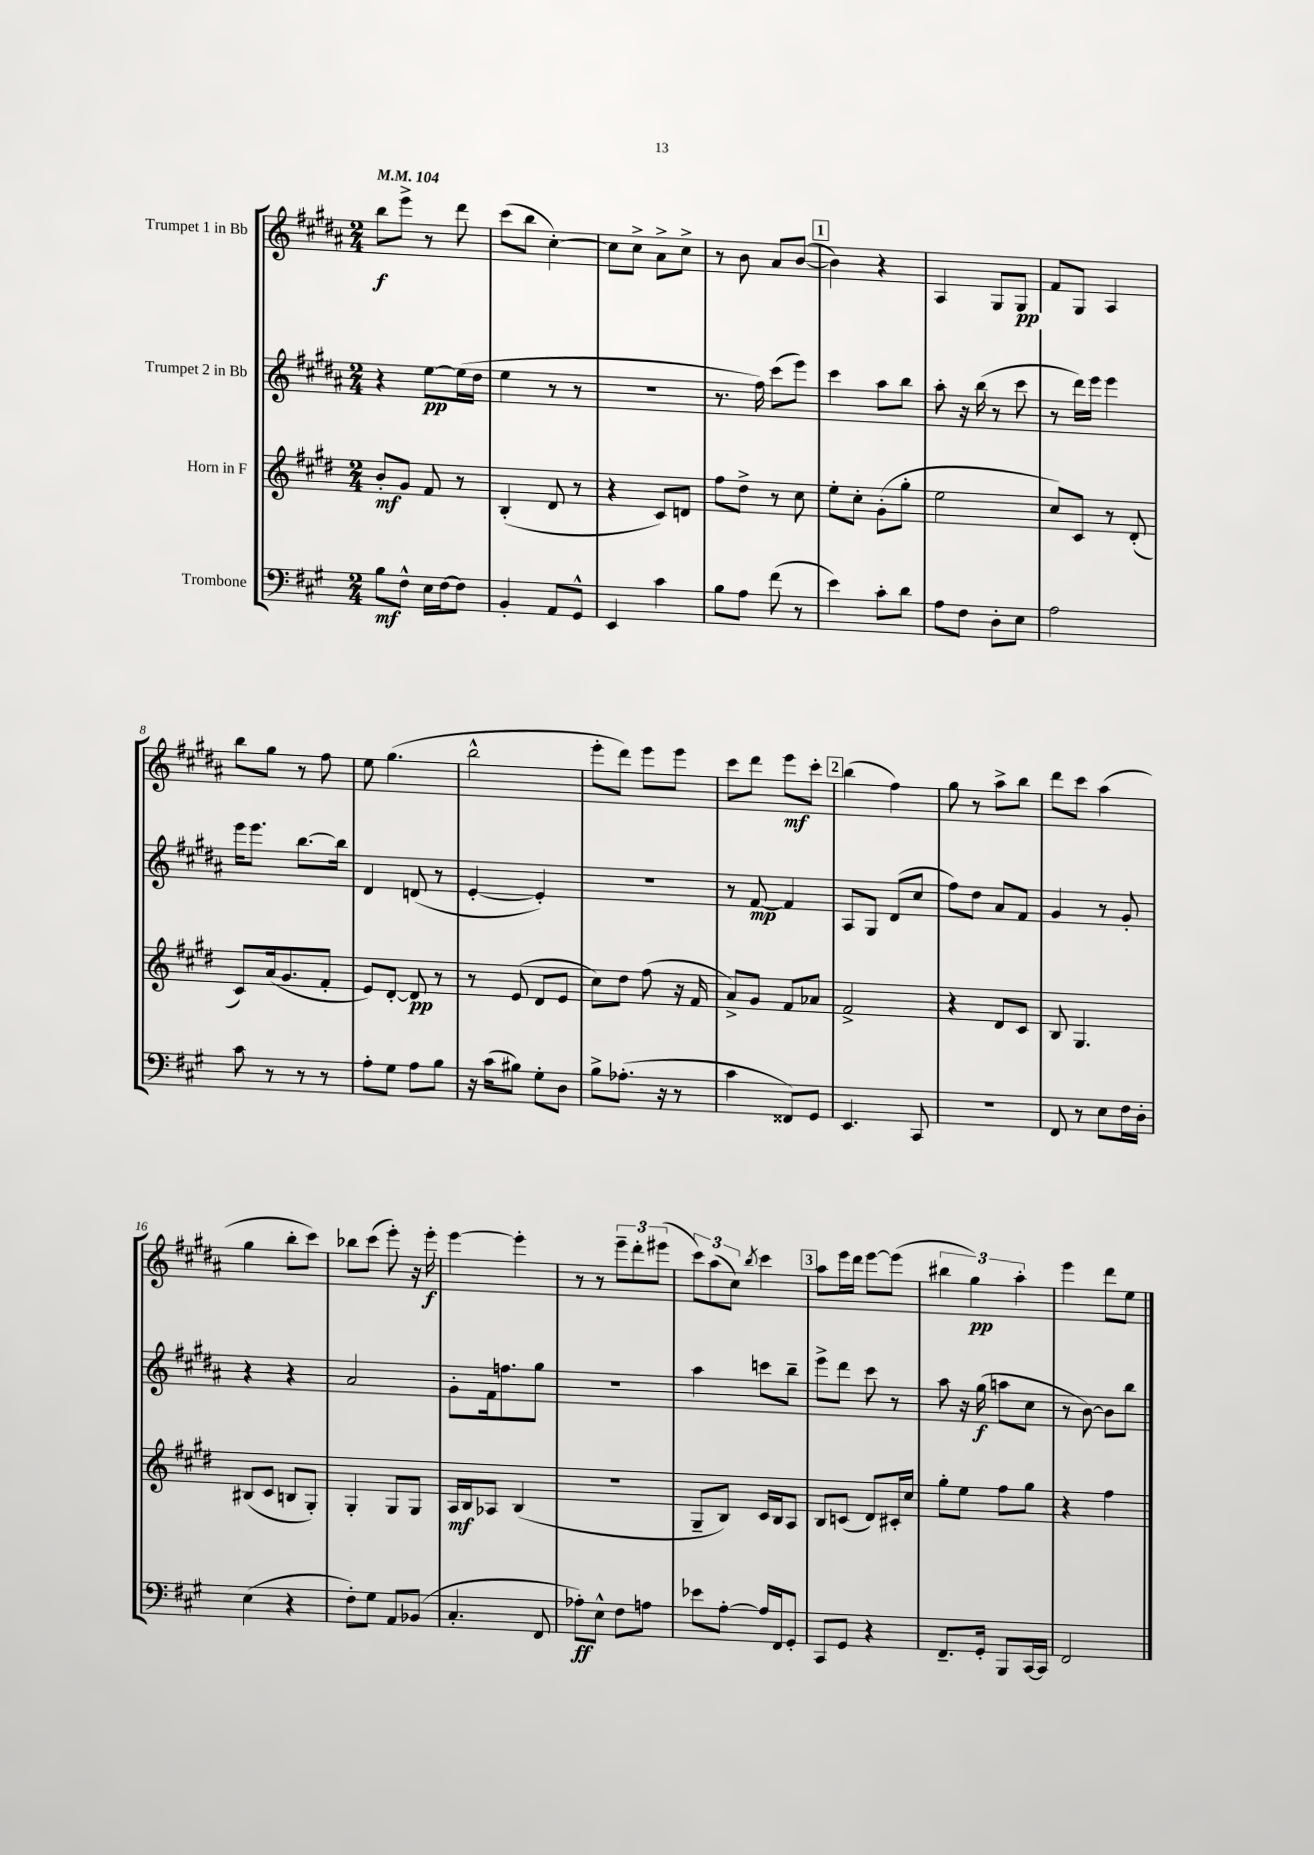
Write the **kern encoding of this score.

**kern	**dynam	**kern	**dynam	**kern	**dynam	**kern	**dynam
*part4	*part4	*part3	*part3	*part2	*part2	*part1	*part1
*staff4	*staff4	*staff3	*staff3	*staff2	*staff2	*staff1	*staff1
*I"Trombone	*	*I"Horn in F	*	*I"Trumpet 2 in Bb	*	*I"Trumpet 1 in Bb	*
*clefF4	*	*clefG2	*	*clefG2	*	*clefG2	*
*k[f#c#g#]	*	*k[f#c#g#d#]	*	*k[f#c#g#d#a#]	*	*k[f#c#g#d#a#]	*
*M2/4	*	*M2/4	*	*M2/4	*	*M2/4	*
*MM104	*	*MM104	*	*MM104	*	*MM104	*
=1	=1	=1	=1	=1	=1	=1	=1
8B\L	mf	8b'/L	mf	4r	.	8bb\L	f
8F#^^\J	.	8g#/J	.	.	.	8eee^\J	.
16E\LL	.	8f#/	.	[8ee\L	pp	8r	.
[16F#\J	.	.	.	.	.	.	.
8F#\J]	.	8r	.	(16ee\L]	.	8ddd#\	.
.	.	.	.	16dd#\JJ	.	.	.
=2	=2	=2	=2	=2	=2	=2	=2
4BB'/	.	(4B'/	.	4ee\	.	(8ccc#\L	.
.	.	.	.	.	.	8bb\J	.
8AA/L	.	8d#/	.	8r	.	[4cc#'\)	.
8GG#^^/J	.	8r	.	8r	.	.	.
=3	=3	=3	=3	=3	=3	=3	=3
4EE/	.	4r	.	2r	.	8cc#\L]	.
.	.	.	.	.	.	8cc#^\J	.
4c#\	.	8c#/L)	.	.	.	8a#^\L	.
.	.	8dn/J	.	.	.	8cc#^\J	.
=4	=4	=4	=4	=4	=4	=4	=4
8B\L	.	8ff#\L	.	8.r	.	8r	.
8A\J	.	8dd#^\J	.	.	.	8b\	.
.	.	.	.	16ff#\)	.	.	.
(8f#\	.	8r	.	(8ccc#\L	.	8a#/L	.
8r	.	8cc#\	.	8eee\J)	.	([8b/J	.
!!LO:REH:place=s1:t=1
=5	=5	=5	=5	=5	=5	=5	=5
4e\)	.	8ee'\L	.	4ccc#\	.	4b\])	.
.	.	8cc#'\J	.	.	.	.	.
8c#'\L	.	(8g#'\L	.	8aa#\L	.	4r	.
8d\J	.	8gg#'\J	.	8bb\J	.	.	.
=6	=6	=6	=6	=6	=6	=6	=6
8A\L	.	2ee\	.	8aa#'\	.	4A#/	.
8F#\J	.	.	.	16r	.	.	.
.	.	.	.	(16bb\	.	.	.
8D'\L	.	.	.	8r	.	8G#/L	.
8E\J	.	.	.	8ccc#\	.	8G#/J	pp
=7	=7	=7	=7	=7	=7	=7	=7
2A\	.	8cc#/L)	.	8r	.	8f#/L	.
.	.	8c#/J	.	16ddd#\LL)	.	8G#/J	.
.	.	.	.	16eee\JJ	.	.	.
.	.	8r	.	4eee\	.	4A#/	.
.	.	(8d#'/	.	.	.	.	.
!!LO:LB:g=z
=8	=8	=8	=8	=8	=8	=8	=8
8c#\	.	8c#/L)	.	16eee\KL	.	8bb\L	.
.	.	.	.	8.eee\J	.	.	.
8r	.	(16a/k	.	.	.	8gg#\J	.
.	.	8.g#/	.	.	.	.	.
8r	.	.	.	[8.bb\L	.	8r	.
8r	.	8f#'/J	.	.	.	8ff#\	.
.	.	.	.	16bb\Jk]	.	.	.
=9	=9	=9	=9	=9	=9	=9	=9
8A'\L	.	8e/L)	.	4d#/	.	8ee\	.
8G#\J	.	[8d#'/J	.	.	.	(4.gg#\	.
8A\L	.	8d#/]	pp	(8dn/	.	.	.
8B\J	.	8r	.	8r	.	.	.
=10	=10	=10	=10	=10	=10	=10	=10
16r	.	8r	.	[4e'/	.	2bb^^\	.
(16c#\KL	.	.	.	.	.	.	.
8B#X\J)	.	(8e/	.	.	.	.	.
8G#'\L	.	8d#/L	.	4e'/])	.	.	.
8D\J	.	8e/J	.	.	.	.	.
=11	=11	=11	=11	=11	=11	=11	=11
8B^\L	.	8cc#\L)	.	2r	.	8eee'\L	.
(8.A-X'\J	.	8dd#\J	.	.	.	8ddd#\J)	.
.	.	(8ff#\	.	.	.	8eee\L	.
16r	.	.	.	.	.	.	.
8r	.	16r	.	.	.	8eee\J	.
.	.	16f#/	.	.	.	.	.
=12	=12	=12	=12	=12	=12	=12	=12
4c#\	.	8a^/L)	.	8r	.	8ccc#\L	.
.	.	8g#/J	.	[8f#/	mp	8ddd#\J	.
8FF##X/L)	.	8f#/L	.	4f#/]	.	8eee\L	mf
8GG#/J	.	8a-X/J	.	.	.	8ccc#'\J	.
!!LO:REH:place=s1:t=2
=13	=13	=13	=13	=13	=13	=13	=13
4.EE/	.	2f#^/	.	8A#/L	.	(4bb\	.
.	.	.	.	8G#/J	.	.	.
.	.	.	.	(8d#/L	.	4ff#\)	.
8CC#/	.	.	.	8cc#/J	.	.	.
=14	=14	=14	=14	=14	=14	=14	=14
2r	.	4r	.	8ff#\L)	.	8gg#\	.
.	.	.	.	8dd#\J	.	8r	.
.	.	8d#/L	.	8a#/L	.	8aa#^\L	.
.	.	8c#/J	.	8f#/J	.	8bb\J	.
=15	=15	=15	=15	=15	=15	=15	=15
8FF#/	.	8B/	.	4g#/	.	8ddd#\L	.
8r	.	4.G#/	.	.	.	8ccc#\J	.
8E\L	.	.	.	8r	.	(4aa#\	.
16F#\L	.	.	.	8g#'/	.	.	.
16D'\JJ	.	.	.	.	.	.	.
!!LO:LB:g=z
=16	=16	=16	=16	=16	=16	=16	=16
(4E\	.	(8B#X/L	.	4r	.	4gg#\	.
.	.	8c#/J	.	.	.	.	.
4r	.	8Bn/L	.	4r	.	8bb'\L	.
.	.	8G#'/J)	.	.	.	8ccc#\J)	.
=17	=17	=17	=17	=17	=17	=17	=17
8F#'\L)	.	4G#'/	.	2a#/	.	8bb-X\L	.
8G#\J	.	.	.	.	.	(8ccc#\J	.
8AA/L	.	8G#/L	.	.	.	8eee'\)	.
(8BB-X/J	.	8G#/J	.	.	.	16r	.
.	.	.	.	.	.	16eee'\	f
=18	=18	=18	=18	=18	=18	=18	=18
4.C#'/	.	16A/LL	mf	8g#'\L	.	[4eee\	.
.	.	16B/J	.	.	.	.	.
.	.	8A-X/J	.	16f#\k	.	.	.
.	.	.	.	8.ffn\	.	.	.
.	.	(4B/	.	.	.	4eee'\]	.
8FF#/	.	.	.	8gg#\J	.	.	.
=19	=19	=19	=19	=19	=19	=19	=19
8A-X'\L)	ff	2r	.	2r	.	8r	.
8E^^\J	.	.	.	.	.	8r	.
8F#\L	.	.	.	.	.	12eee~\L	.
.	.	.	.	.	.	12ddd#'\	.
8An\J	.	.	.	.	.	.	.
.	.	.	.	.	.	(12eee#X\J	.
=20	=20	=20	=20	=20	=20	=20	=20
8e-X\L	.	8G#~/L	.	4aa#\	.	12ccc#\L)	.
.	.	.	.	.	.	(12aa#\	.
[8A'\J	.	8B/J)	.	.	.	.	.
.	.	.	.	.	.	12cc#\J)	.
.	.	.	.	.	.	8qbb/	.
16A/LL]	.	16c#/LL	.	8cccn\L	.	4ccc#\	.
16FF#/J	.	16B/J	.	.	.	.	.
8GG#'/J	.	8A/J	.	8bb~\J	.	.	.
!!LO:REH:place=s1:t=3
=21	=21	=21	=21	=21	=21	=21	=21
8CC#/L	.	8B/L	.	8eee^\L	.	8aa#\L	.
8GG#/J	.	(8cn/J	.	8ddd#\J	.	16eee\L	.
.	.	.	.	.	.	16ddd#\JJ	.
4r	.	8d#/L)	.	8ccc#\	.	[8eee\L	.
.	.	16c#X'/L	.	8r	.	(8eee\J]	.
.	.	16cc#/JJ	.	.	.	.	.
=22	=22	=22	=22	=22	=22	=22	=22
8.FF#~/L	.	8gg#'\L	.	8aa#\	.	6bb#X\	.
.	.	8ee\J	.	16r	.	.	.
.	.	.	.	.	.	6gg#\)	pp
16GG#'/Jk	.	.	.	(16gg#\	f	.	.
8BBB/L	.	8ff#\L	.	8aan\L	.	.	.
.	.	.	.	.	.	6aa#'\	.
[16CC#/L	.	8gg#\J	.	8cc#\J	.	.	.
16CC#/JJ]	.	.	.	.	.	.	.
=23	=23	=23	=23	=23	=23	=23	=23
2FF#/	.	4r	.	8r	.	4eee\	.
.	.	.	.	[8b\)	.	.	.
.	.	4ff#\	.	8b\L]	.	8ddd#\L	.
.	.	.	.	8bb\J	.	8ee\J	.
==	==	==	==	==	==	==	==
*-	*-	*-	*-	*-	*-	*-	*-
